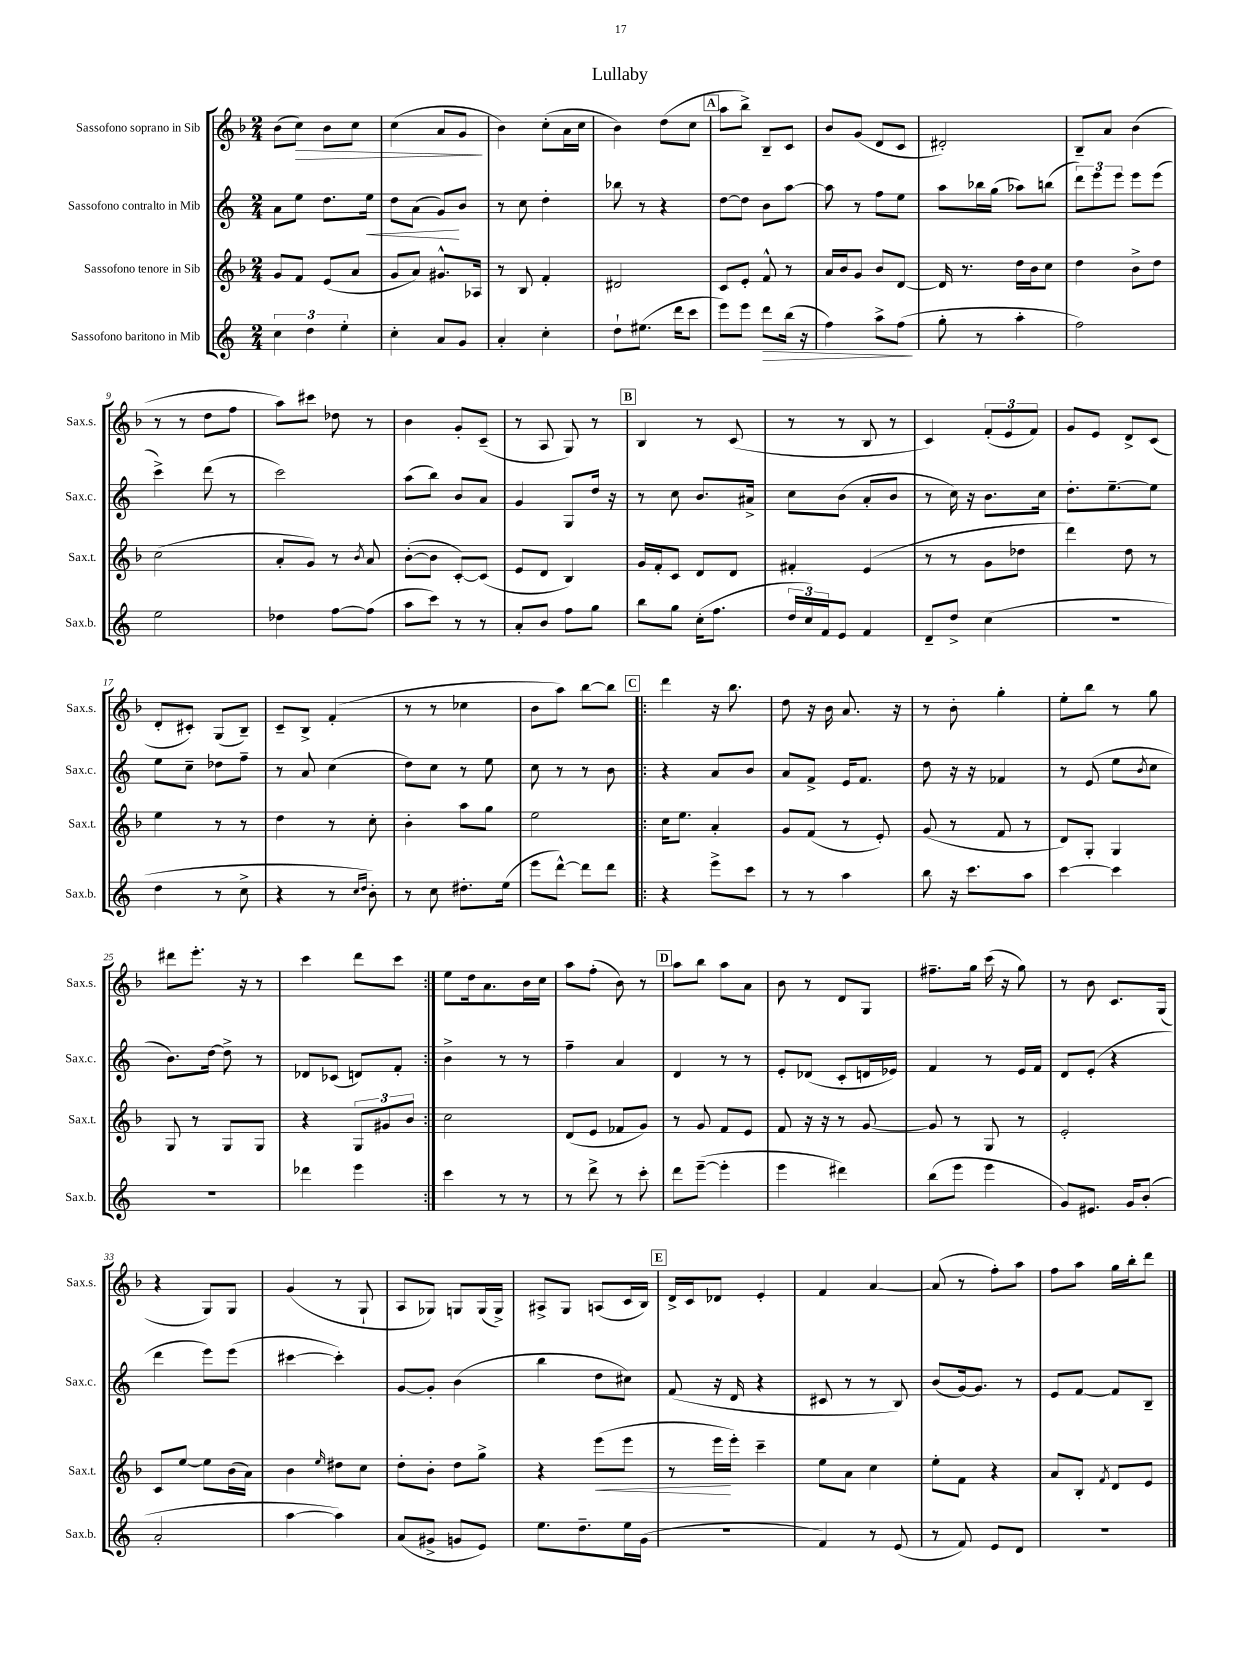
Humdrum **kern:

**kern	**kern	**kern	**kern
*staff4	*staff3	*staff2	*staff1
*clefG2	*clefG2	*clefG2	*clefG2
*k[]	*k[b-]	*k[]	*k[b-]
*M2/4	*M2/4	*M2/4	*M2/4
6cc	8g	8a	(8b-
.	8f	8ee	8cc)
6dd	.	.	.
.	(8e	8.dd	8b-
6ee'	.	.	.
.	8a	.	8cc
.	.	16ee	.
=	=	=	=
4cc'	8g	8dd	(4cc
.	8a)	(8a	.
8a	8.g#^^	8g)	8a
8g	.	8b	8g
.	16A-	.	.
=	=	=	=
4a'	8r	8r	4b-)
.	8B-	8cc	.
4cc'	4f'	4dd'	(8cc'
.	.	.	16a
.	.	.	16cc
=	=	=	=
8dd`	2d#	8bb-	4b-)
(8.ee#	.	8r	.
.	.	4r	(8dd
16ddd	.	.	.
8ccc	.	.	8cc
=	=	=	=
8eee)	8c	[8dd	8aa
8eee	8e'	8dd]	8bb-^)
8ddd	8f^^	8b	8B-~
(16bb	8r	[8aa	8c
16r	.	.	.
=	=	=	=
4ff)	16a	8aa]	8b-
.	16b-	.	.
.	8g	8r	(8g
8aa^	8b-	8ff	8d
(8ff	[8d	8ee	8c
=	=	=	=
8gg'	16d]	8aa	2d#')
.	8.r	.	.
8r	.	16bb-	.
.	.	(16gg	.
4aa'	16dd	8aa-)	.
.	16b-	.	.
.	8cc	(8bb	.
=	=	=	=
2ff)	4dd	12ddd)	8B-~
.	.	12eee	.
.	.	.	8a
.	.	12eee	.
.	8b-^	8eee	(4b-
.	8dd	(8eee	.
=	=	=	=
2ee	(2cc	4ccc^)	8r
.	.	.	8r
.	.	(8ddd	8dd
.	.	8r	8ff
=	=	=	=
4dd-	8a'	2ccc)	8aa)
.	8g)	.	8ccc#
[8ff	8r	.	8dd-
.	8qb-	.	.
(8ff]	8a	.	8r
=	=	=	=
8aa	([8b-'	(8aa	4b-
8ccc)	8b-]	8bb)	.
8r	[8c')	8b	8g'
8r	(8c]	8a	(8c~
=	=	=	=
8a'	8e	4g	8r
8b	8d	.	8A
8ff	4B-)	8G	8G)
8gg	.	16dd	8r
.	.	16r	.
=	=	=	=
8bb	16g	8r	4B-
.	16f'	.	.
8gg	8c	8cc	.
(16cc'	8d	8.b	8r
8.ff	.	.	.
.	8d	.	(8c
.	.	16a#^	.
=	=	=	=
24dd	4f#'	8cc	8r
24cc)	.	.	.
24f	.	.	.
8e	.	(8b	8r
4f	(4e	8a'	8B-
.	.	8b	8r
=	=	=	=
8d~	8r	8r	4c)
8dd^	8r	16cc)	.
.	.	16r	.
(4cc	8g	8.b	(12f'
.	.	.	12e
.	8dd-	.	.
.	.	.	12f)
.	.	16cc	.
=	=	=	=
2r	4ddd)	8.dd'	8g
.	.	.	8e
.	.	[8.ee~	.
.	8dd	.	8d^
.	8r	8ee]	(8c
=	=	=	=
4dd	4ee	8ee	8d'
.	.	8cc~	8c#')
8r	8r	8dd-	(8G
8cc^	8r	8ff~	8B-~)
=	=	=	=
4r	4dd	8r	8c~
.	.	8a	8B-^
8r	8r	(4cc	(4f'
16qqcc	.	.	.
16qqdd	.	.	.
8b')	8cc'	.	.
=	=	=	=
8r	4b-'	8dd)	8r
8cc	.	8cc	8r
8.dd#'	8aa	8r	4cc-
.	8gg	8ee	.
(16ee	.	.	.
=	=	=	=
8eee	2ee	8cc	8b-
[8ddd^^)	.	8r	8aa)
8ddd]	.	8r	[8bb-
8ddd	.	8b	8bb-]
=!|:	=!|:	=!|:	=!|:
4r	16cc	4r	4ddd
.	8.ee	.	.
8eee^	4a'	8a	16r
.	.	.	8.bb-
8ccc	.	8b	.
=	=	=	=
8r	8g	8a	8dd
8r	(8f	8f^	16r
.	.	.	16b-
4aa	8r	16e	8.a
.	.	8.f	.
.	8e')	.	.
.	.	.	16r
=	=	=	=
8bb	(8g	8dd	8r
16r	8r	16r	8b-'
8.ccc	.	16r	.
.	8f	4f-	4gg'
8aa	8r	.	.
=	=	=	=
[4ccc	8d)	8r	8ee'
.	8G'	(8e	8bb-
4ccc]	4G	8ee	8r
.	.	8qb	.
.	.	8cc	8gg
=	=	=	=
2r	8G	8.b)	8ddd#
.	8r	.	8.eee'
.	.	[16dd	.
.	8G	8dd^]	.
.	.	.	16r
.	8G	8r	8r
=	=	=	=
4ddd-	4r	8d-	4ccc
.	.	(8c-	.
4eee	12G	8d)	8ddd
.	12g#	.	.
.	.	8f'	8ccc
.	12b-	.	.
=:|!	=:|!	=:|!	=:|!
4ccc	2cc	4b^	8ee
.	.	.	16dd
.	.	.	8.a
8r	.	8r	.
8r	.	8r	16b-
.	.	.	16cc
=	=	=	=
8r	(8d	4ff~	8aa
8ddd^	8e	.	(8ff'
8r	8f-	4a	8b-)
8ccc'	8g)	.	8r
=	=	=	=
8ddd	8r	4d	8aa
([8eee~	8g	.	8bb-
4eee']	8f	8r	8aa
.	8e	8r	8a
=	=	=	=
4eee	8f	8e'	8b-
.	16r	(8d-	8r
.	16r	.	.
4ddd#)	8r	8c'	8d
.	[8g	16d	8G
.	.	16e-)	.
=	=	=	=
(8bb	8g]	4f	8.ff#~
8eee	8r	.	.
.	.	.	16gg
4eee	8G	8r	(16ccc
.	.	.	16r
.	8r	16e	8gg)
.	.	16f	.
=	=	=	=
8g)	2e'	8d	8r
8.e#	.	(8e'	8b-
.	.	4r	8.c
16g	.	.	.
(8b'	.	.	.
.	.	.	(16G
=	=	=	=
2a'	8c	4ddd	4r
.	[8ee	.	.
.	8ee]	8eee)	8G)
.	(16b-	(8eee	8G
.	16a)	.	.
=	=	=	=
[4aa	4b-	[4ccc#	(4g
.	16qqee	.	.
4aa])	8dd#	4ccc#'])	8r
.	8cc	.	8G`
=	=	=	=
(8a	8dd'	[8g	8A
8g#^	8b-'	8g']	8G-)
8g	8dd	(4b	8G
8e)	8gg^	.	(16G
.	.	.	16G^)
=	=	=	=
8.ee	4r	4bb	8A#^
.	.	.	8G
8.dd~	.	.	.
.	(8eee	8dd	(8A
16ee	8eee	8cc#)	16c
(16g	.	.	16B-)
=	=	=	=
2r	8r	(8f	16d^
.	.	.	16c
.	16eee	16r	8d-
.	16eee')	16d	.
.	4ccc~	4r	4e'
=	=	=	=
4f)	8ee	8c#	4f
.	8a	8r	.
8r	4cc	8r	[4a
(8e	.	8B)	.
=	=	=	=
8r	8ee'	(8b	(8a]
8f)	8f	[16g)	8r
.	.	8.g]	.
8e	4r	.	8ff')
8d	.	8r	8aa
=	=	=	=
2r	8a	8e	8ff
.	8B-'	[8f	8aa
.	8qf	.	.
.	8d	8f]	16gg
.	.	.	16bb-'
.	8e	8B~	8ddd
==	==	==	==
*-	*-	*-	*-
